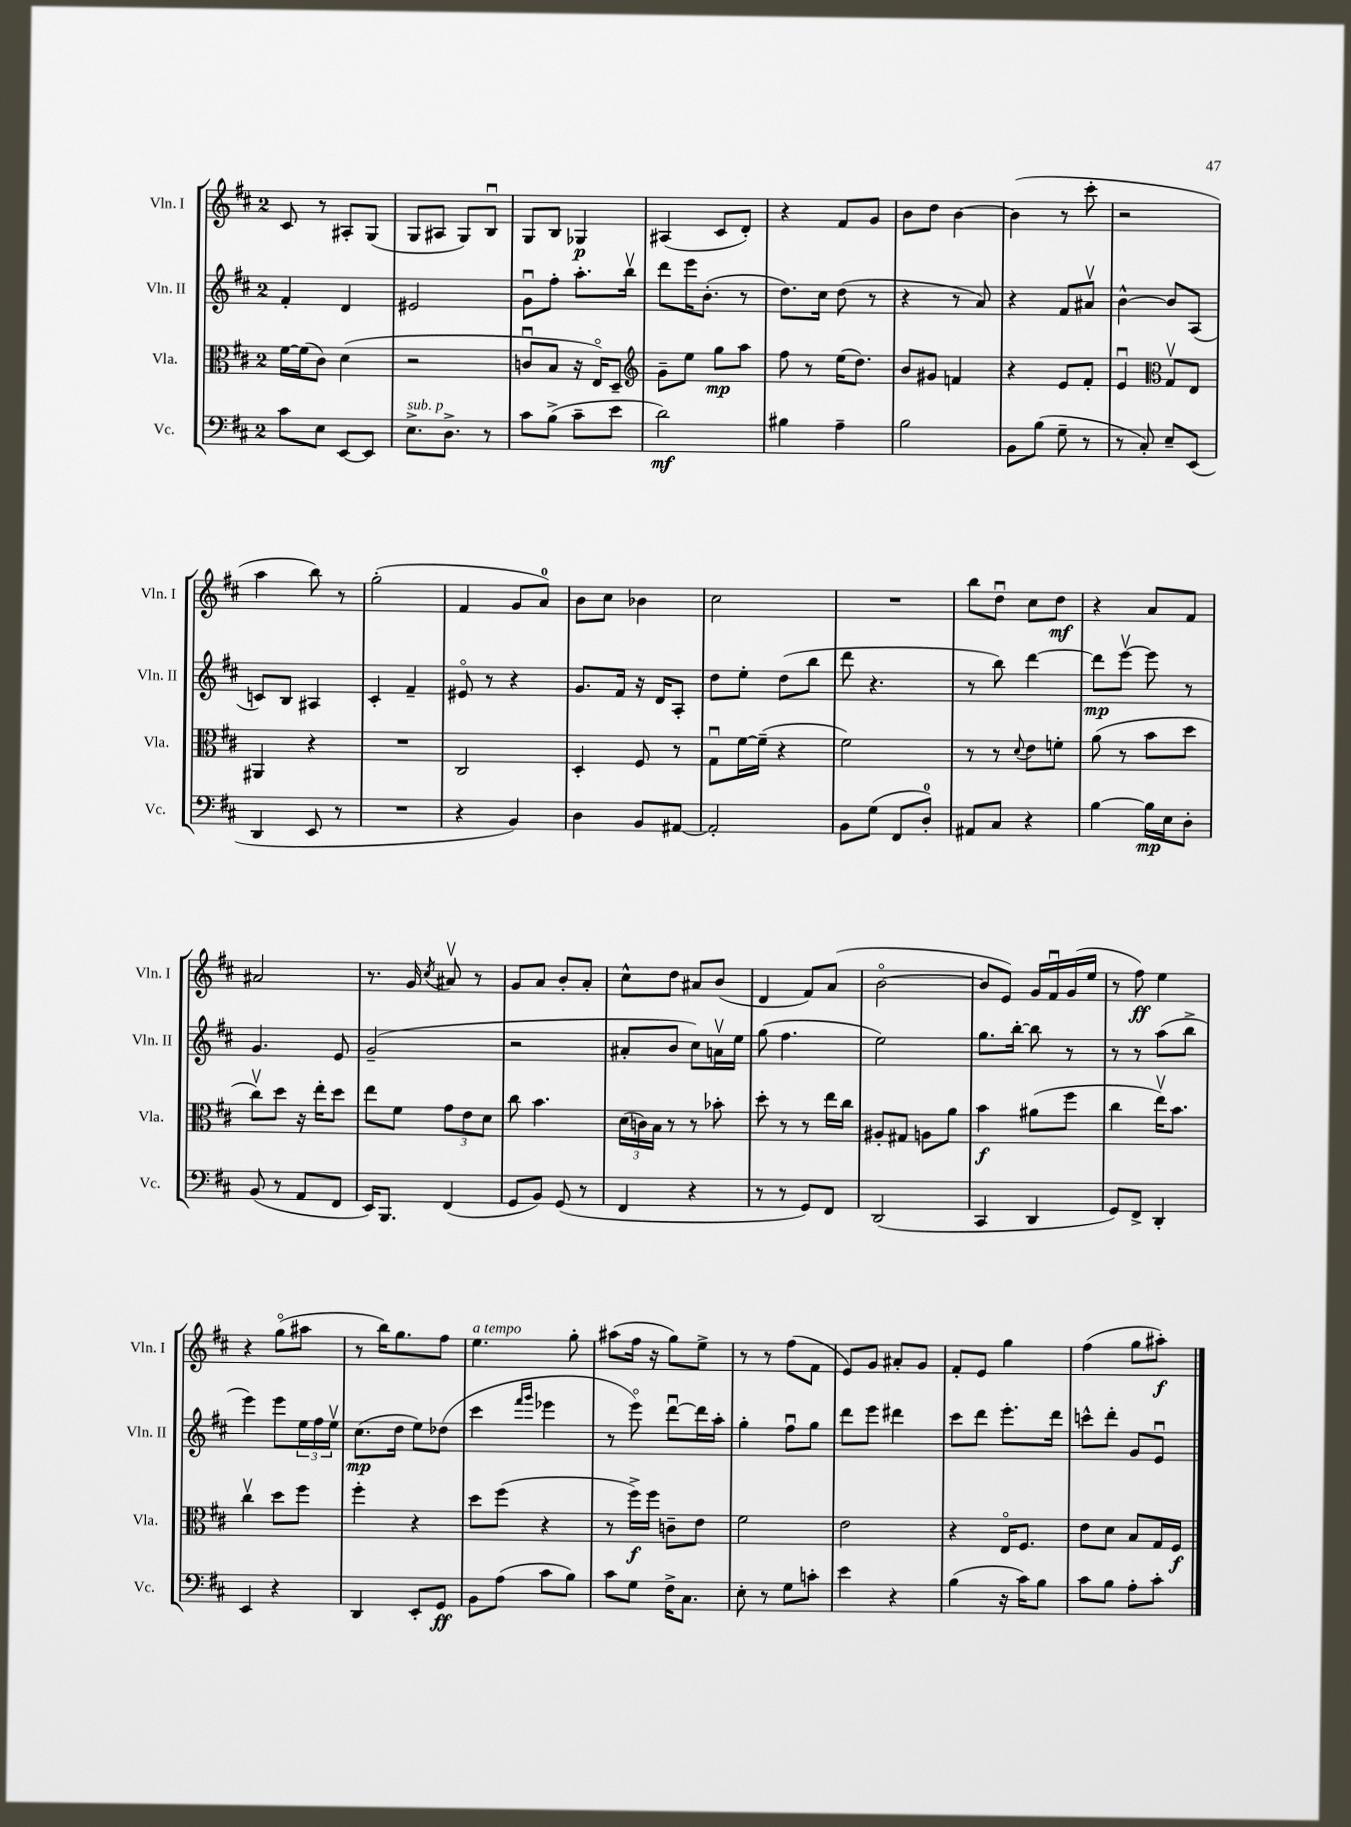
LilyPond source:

<<
\new StaffGroup <<
\new Staff = "s0" \with { instrumentName = "Vln. I" shortInstrumentName = "Vln. I" } {
    \clef treble \key d \major \once \override Staff.TimeSignature.style = #'single-digit \time 2/4
    cis'8 r8 ais8-. g8( |
    g8 ais8 g8) b8\downbow |
    g8 b8 ges4\p |
    ais4( cis'8 d'8-.) |
    r4 fis'8 g'8 |
    b'8 d''8 b'4~ |
    b'4( r8 cis'''8-. |
    r2 |
    a''4 b''8) r8 |
    g''2-.( |
    fis'4 g'8 a'8-0) |
    b'8 cis''8 bes'4 |
    cis''2 |
    R2 |
    b''8 d''8\downbow cis''8 d''8\mf |
    r4 a'8 fis'8 |
    ais'2 |
    r8. g'16 \acciaccatura { cis''8 } ais'8\upbow r8 |
    g'8 a'8 b'8-. a'8-. |
    cis''8-^ d''8 ais'8 b'8( |
    d'4 fis'8) a'8( |
    b'2~\flageolet |
    b'8 e'8) g'16 fis'16\downbow g'16( e''16 |
    r8 fis''8\ff) e''4 |
    r4 g''8\flageolet( ais''8 |
    r8 b''16) g''8. fis''8 |
    e''4.^\markup { \italic "a tempo" } g''8-. |
    ais''8( fis''16 r16 g''8) e''8-> |
    r8 r8 fis''8( fis'8 |
    e'8) g'8 ais'8-. g'8 |
    fis'8-. e'8 g''4 |
    fis''4( g''8 ais''8-.\f) \bar "|." |
}
\new Staff = "s1" \with { instrumentName = "Vln. II" shortInstrumentName = "Vln. II" } {
    \clef treble \key d \major \once \override Staff.TimeSignature.style = #'single-digit \time 2/4
    fis'4-. d'4 |
    eis'2 |
    g'8\downbow fis''8-. a''8.-. b''16\upbow |
    d'''8 e'''16 b'8.-.( r8 |
    d''8.) cis''16 d''8( r8 |
    r4 r8 a'8) |
    r4 fis'8 ais'8\upbow |
    b'4~-^ b'8 a8( |
    c'8) b8 ais4 |
    cis'4-. fis'4-- |
    eis'8\flageolet r8 r4 |
    g'8. fis'16 r16 d'16 a8-. |
    d''8 e''8-. d''8( b''8 |
    d'''8 r4. |
    r8 b''8) d'''4~ |
    d'''8\mp e'''8~\upbow e'''8 r8 |
    g'4. e'8 |
    g'2--( |
    r2 |
    ais'8-. b'8 cis''8) a'16\upbow e''16 |
    g''8( fis''4. |
    e''2) |
    g''8. b''16~-. b''8 r8 |
    r8 r8 a''8( b''8-> |
    e'''4) e'''8 \tuplet 3/2 { e''16 fis''16 e''16\upbow } |
    cis''8.\mp( d''16 e''8) des''8( |
    cis'''4 \grace { fis'''16 g'''16 } ees'''4 |
    r8 e'''8\flageolet) d'''8~\downbow d'''16 a''16-. |
    g''4-. fis''8\downbow g''8 |
    d'''8 e'''8 dis'''4 |
    cis'''8 d'''8 e'''8.-. d'''16 |
    c'''8-^ d'''8-. g'8 e'8\downbow \bar "|." |
}
\new Staff = "s2" \with { instrumentName = "Vla." shortInstrumentName = "Vla." } {
    \clef alto \key d \major \once \override Staff.TimeSignature.style = #'single-digit \time 2/4
    fis'16~ fis'16( cis'8) d'4( |
    r2 |
    c'8\downbow b8 r16 e16\flageolet) d8-- |
    \clef treble g'8-- e''8 g''8\mp a''8 |
    fis''8 r8 e''16( d''8.) |
    b'8 gis'8 f'4 |
    r4 e'8 fis'8-. |
    e'4\downbow \clef alto g8\upbow e8 |
    ais,4 r4 |
    R2 |
    cis2 |
    d4-. fis8 r8 |
    g8\downbow fis'16~ fis'16--( r4 |
    fis'2) |
    r8 r8 \appoggiatura { d'8 } e'8 f'8-. |
    a'8( r8 b'8 d''8 |
    cis''8\upbow) d''8 r16 e''16-. d''8 |
    e''8 fis'8 \tuplet 3/2 { g'8 e'8 d'8 } |
    cis''8 b'4. |
    \tuplet 3/2 { d'16( c'16) b16 } r8 r8 bes'8-. |
    d''8-. r8 r8 e''16 cis''16 |
    ais8-. gis8 a8 a'8 |
    b'4\f ais'8( fis''8 |
    cis''4 e''16\upbow) b'8. |
    cis''4\upbow d''8 fis''8 |
    fis''4-. r4 |
    d''8 fis''8( r4 |
    r8 fis''16->\f) fis''16 c'8-- e'8 |
    fis'2 |
    e'2 |
    r4 e16\flageolet fis8. |
    e'8 d'8 b8 g16 fis16\f \bar "|." |
}
\new Staff = "s3" \with { instrumentName = "Vc." shortInstrumentName = "Vc." } {
    \clef bass \key d \major \once \override Staff.TimeSignature.style = #'single-digit \time 2/4
    cis'8 e8 e,8~ e,8 |
    e8.->^\markup { \italic "sub. p" } d8.-> r8 |
    cis'8 b8->( cis'8-- e'8 |
    d'2\mf) |
    bis4 a4-- |
    b2 |
    b,8 b8( g8-- r8 |
    r8 cis8-.) e8-- e,8( |
    d,4 e,8 r8 |
    R2 |
    r4 b,4) |
    d4 b,8 ais,8~ |
    ais,2-. |
    b,8 g8( fis,8 d8-0-.) |
    ais,8 cis8 r4 |
    b4~ b16\mp e16 d8-. |
    b,8( r8 a,8 fis,8 |
    e,16) b,,8. fis,4( |
    g,8 b,8) g,8( r8 |
    fis,4 r4 |
    r8 r8 g,8) fis,8 |
    d,2( |
    cis,4 d,4 |
    g,8) fis,8-> d,4-. |
    e,4 r4 |
    d,4 e,8-. g,8\ff |
    b,8 a8( cis'8 b8) |
    cis'8 g8 fis16-> cis8. |
    e8-. r8 g8 c'8-. |
    e'4 r4 |
    b4( r16 cis'16) b8 |
    cis'8 b8 a8-. cis'8-. \bar "|." |
}
>>
>>
\layout { \context { \Score \remove "Bar_number_engraver" } }
